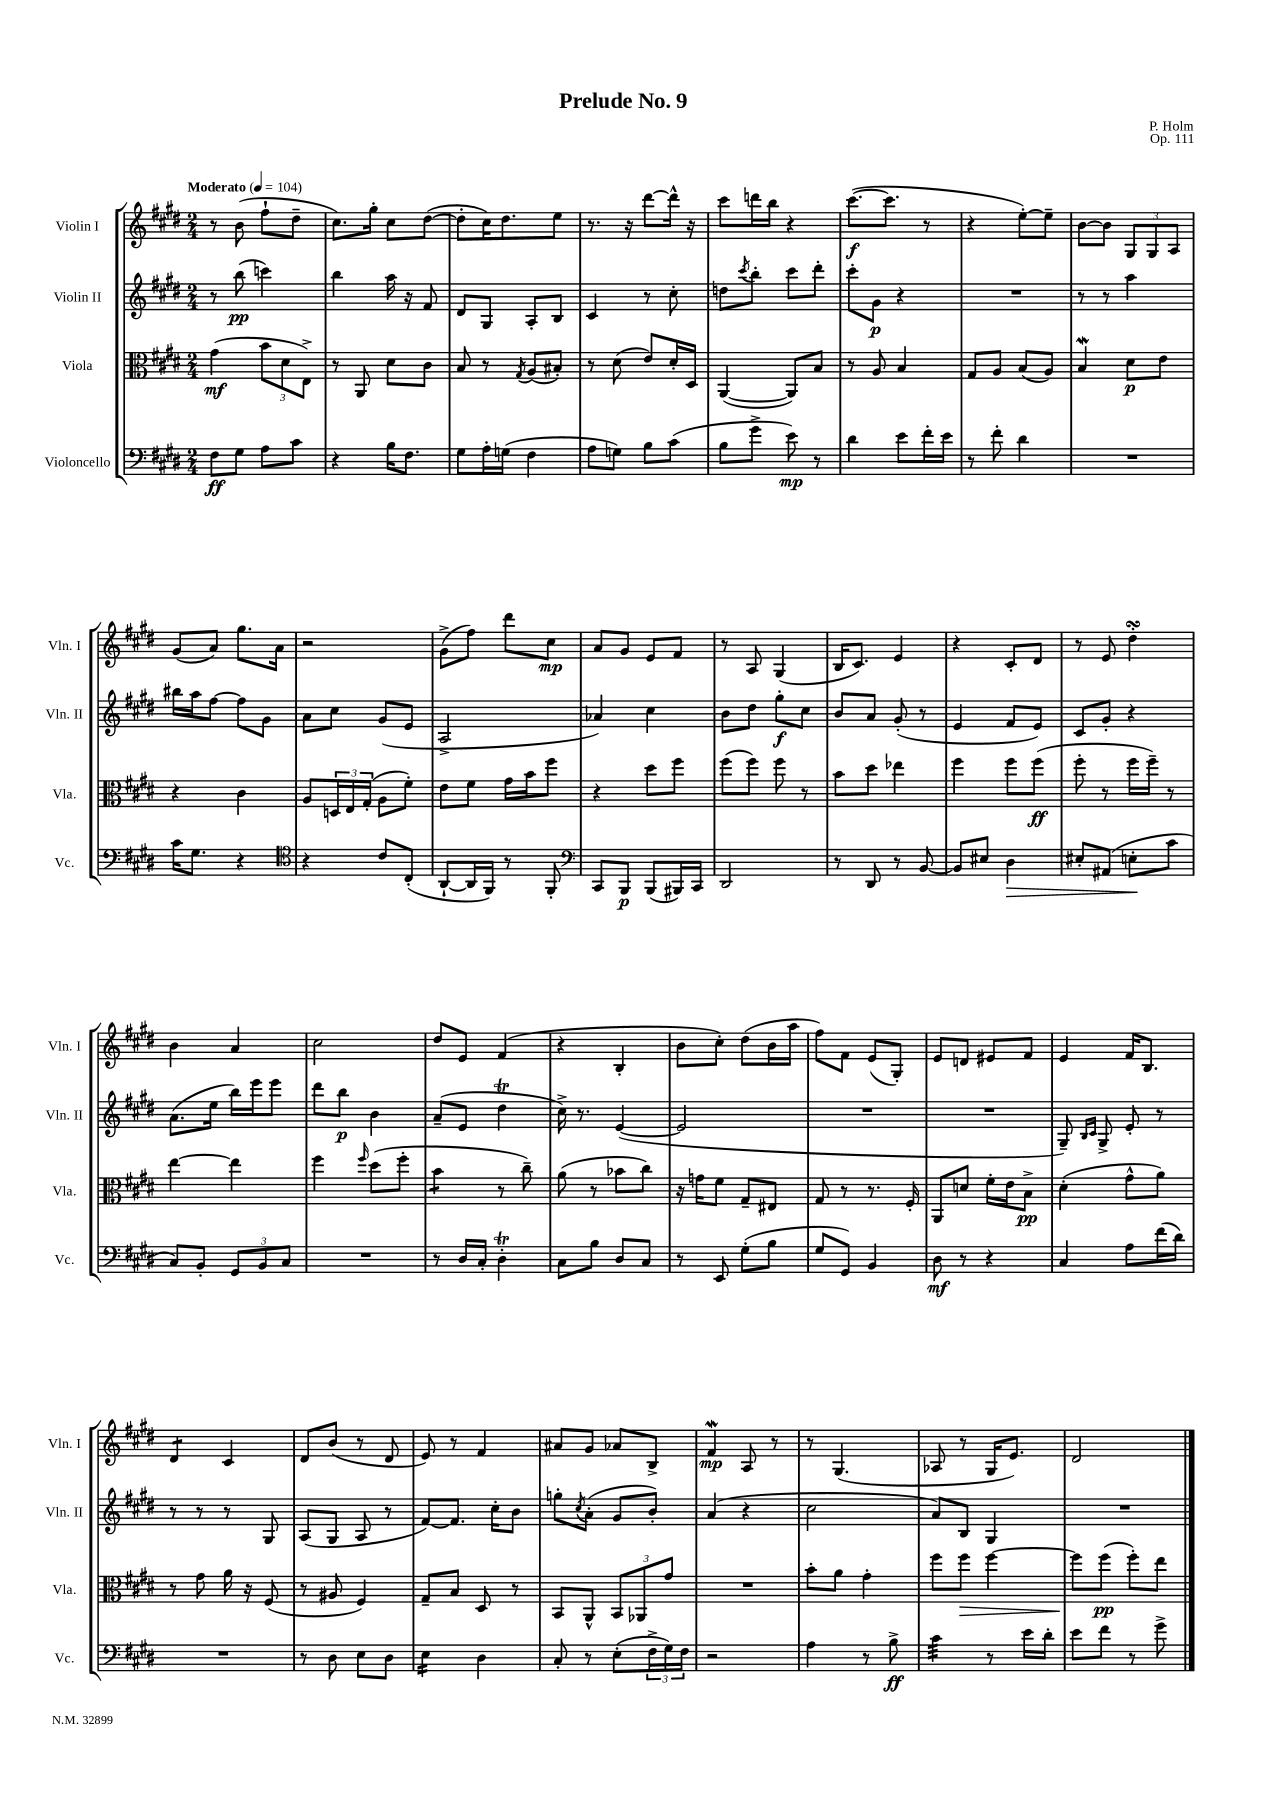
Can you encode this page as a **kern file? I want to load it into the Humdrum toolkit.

**kern	**dynam	**kern	**dynam	**kern	**dynam	**kern	**dynam
*part4	*part4	*part3	*part3	*part2	*part2	*part1	*part1
*staff4	*staff4	*staff3	*staff3	*staff2	*staff2	*staff1	*staff1
*I"Violoncello	*	*I"Viola	*	*I"Violin II	*	*I"Violin I	*
*I'Vc.	*	*I'Vla.	*	*I'Vln. II	*	*I'Vln. I	*
*clefF4	*	*clefC3	*	*clefG2	*	*clefG2	*
*k[f#c#g#d#]	*	*k[f#c#g#d#]	*	*k[f#c#g#d#]	*	*k[f#c#g#d#]	*
*M2/4	*	*M2/4	*	*M2/4	*	*M2/4	*
*MM104	*	*MM104	*	*MM104	*	*MM104	*
=1	=1	=1	=1	=1	=1	=1	=1
!	!	!	!	!	!	!LO:TX:a:B:t=Moderato	!
8F#\L	ff	(4g#\	mf	8r	.	8r	.
8G#\J	.	.	.	(8bb\	pp	(8b\	.
8A\L	.	12b\L	.	4cccn\)	.	8ff#`\L	.
.	.	12d#\	.	.	.	.	.
8c#\J	.	.	.	.	.	8dd#~\J	.
.	.	12E^\J)	.	.	.	.	.
=2	=2	=2	=2	=2	=2	=2	=2
4r	.	8r	.	4bb\	.	8.cc#\L)	.
.	.	8AA/	.	.	.	.	.
.	.	.	.	.	.	16gg#'\Jk	.
16B\KL	.	8d#\L	.	16aa\	.	8cc#\L	.
8.F#\J	.	.	.	16r	.	.	.
.	.	8c#\J	.	8f#/	.	([8dd#\J	.
=3	=3	=3	=3	=3	=3	=3	=3
8G#\L	.	8B/	.	8d#/L	.	8dd#'\L]	.
16A'\L	.	8r	.	8G#/J	.	16cc#\K)	.
(16Gn\JJ	.	.	.	.	.	8.dd#\	.
.	.	8qG#/	.	.	.	.	.
4F#\	.	(8A/L	.	8A'/L	.	.	.
.	.	8B#X'/J)	.	8B/J	.	8ee\J	.
=4	=4	=4	=4	=4	=4	=4	=4
8A\L	.	8r	.	4c#/	.	8.r	.
8Gn\J)	.	(8d#\	.	.	.	.	.
.	.	.	.	.	.	16r	.
8B\L	.	8e/L)	.	8r	.	[8ddd#\L	.
(8c#\J	.	16d#'/L	.	8cc#'\	.	16ddd#^^\Jk]	.
.	.	16D#/JJ	.	.	.	16r	.
=5	=5	=5	=5	=5	=5	=5	=5
8B\L	.	([4AA/	.	8ddn\L	.	8ccc#\L	.
.	.	.	.	8qccc#/	.	.	.
8g#^\J	.	.	.	8bb'\J	.	16dddn\L	.
.	.	.	.	.	.	16bb\JJ	.
8e\)	mp	8AA/L])	.	8ccc#\L	.	4r	.
8r	.	8B/J	.	8ddd#'\J	.	.	.
=6	=6	=6	=6	=6	=6	=6	=6
4d#\	.	8r	.	8ccc#'\L	.	([8.ccc#\L	f
.	.	8A/	.	8g#\J	p	.	.
.	.	.	.	.	.	8.ccc#\J]	.
8e\L	.	4B/	.	4r	.	.	.
16f#'\L	.	.	.	.	.	8r	.
16e\JJ	.	.	.	.	.	.	.
=7	=7	=7	=7	=7	=7	=7	=7
8r	.	8G#/L	.	2r	.	4r	.
8f#'\	.	8A/J	.	.	.	.	.
4d#\	.	(8B/L	.	.	.	[8ee'\L)	.
.	.	8A/J)	.	.	.	8ee~\J]	.
=8	=8	=8	=8	=8	=8	=8	=8
2r	.	4BW/	.	8r	.	[8b\L	.
.	.	.	.	8r	.	8b\J]	.
.	.	8d#\L	p	4aa\	.	12G#/L	.
.	.	.	.	.	.	12G#/	.
.	.	8e\J	.	.	.	.	.
.	.	.	.	.	.	12A/J	.
!!LO:LB:g=z
=9	=9	=9	=9	=9	=9	=9	=9
16c#\KL	.	4r	.	16bb#X\LL	.	(8g#/L	.
8.G#\J	.	.	.	16aa\J	.	.	.
.	.	.	.	[8ff#\J	.	8a/J)	.
4r	.	4c#\	.	8ff#\L]	.	8.gg#\L	.
.	.	.	.	8g#\J	.	.	.
.	.	.	.	.	.	16a\Jk	.
=10	=10	=10	=10	=10	=10	=10	=10
*clefC4	*	*	*	*	*	*	*
4r	.	8A/L	.	8a\L	.	2r	.
.	.	24Dn/L	.	8cc#\J	.	.	.
.	.	24E/	.	.	.	.	.
.	.	(24G#'/JJ	.	.	.	.	.
8c#/L	.	8A\L	.	(8g#/L	.	.	.
(8C#'/J	.	8f#'\J)	.	8e/J	.	.	.
=11	=11	=11	=11	=11	=11	=11	=11
[8AA`/L	.	8e\L	.	2A^/	.	(8g#^\L	.
16AA/L]	.	8f#\J	.	.	.	8ff#\J)	.
16FF#/JJ)	.	.	.	.	.	.	.
8r	.	16g#\LL	.	.	.	8ddd#\L	.
.	.	16b\J	.	.	.	.	.
8FF#'/	.	8ff#\J	.	.	.	8cc#\J	mp
=12	=12	=12	=12	=12	=12	=12	=12
*clefF4	*	*	*	*	*	*	*
8CC#/L	.	4r	.	4a-X/)	.	8a/L	.
8BBB/J	p	.	.	.	.	8g#/J	.
(8BBB/L	.	8dd#\L	.	4cc#\	.	8e/L	.
16BBB#X/L)	.	8ff#\J	.	.	.	8f#/J	.
16CC#/JJ	.	.	.	.	.	.	.
=13	=13	=13	=13	=13	=13	=13	=13
2DD#/	.	(8ff#\L	.	8b\L	.	8r	.
.	.	8ff#\J)	.	8dd#\J	.	8A/	.
.	.	8ff#\	.	8gg#'\L	f	(4G#/	.
.	.	8r	.	8cc#\J	.	.	.
=14	=14	=14	=14	=14	=14	=14	=14
8r	.	8b\L	.	8b/L	.	16B/KL	.
.	.	.	.	.	.	8.c#/J)	.
8DD#/	.	8dd#\J	.	8a/J	.	.	.
8r	.	4ee-X\	.	(8g#'/	.	4e/	.
[8BB/	.	.	.	8r	.	.	.
=15	=15	=15	=15	=15	=15	=15	=15
8BB/L]	.	4ff#\	.	4e/	.	4r	.
8E#X/J	.	.	.	.	.	.	.
!	!LO:HP:b	!	!	!	!	!	!
4D#\	>	8ff#\L	.	8f#/L	.	8c#'/L	.
.	.	(8ff#\J	ff	8e/J)	.	8d#/J	.
=16	=16	=16	=16	=16	=16	=16	=16
8E#X'/L	.	8ff#'\	.	8c#/L	.	8r	.
(8AA#X/J	.	8r	.	8g#'/J	.	8e/	.
8En'\L	.	16ff#\LL	.	4r	.	4dd#sSsS'\	.
.	.	16ff#~\JJ)	.	.	.	.	.
8c#\J	]	8r	.	.	.	.	.
!!LO:LB:g=z
=17	=17	=17	=17	=17	=17	=17	=17
8C#/L)	.	[4ee\	.	(8.a\L	.	4b\	.
8BB'/J	.	.	.	.	.	.	.
.	.	.	.	16ee\Jk	.	.	.
12GG#/L	.	4ee\]	.	16bb\LL)	.	4a/	.
.	.	.	.	16eee\J	.	.	.
12BB/	.	.	.	.	.	.	.
.	.	.	.	8eee\J	.	.	.
12C#/J	.	.	.	.	.	.	.
=18	=18	=18	=18	=18	=18	=18	=18
2r	.	4ff#\	.	8ddd#\L	.	2cc#\	.
.	.	.	.	8bb\J	p	.	.
.	.	16qqff#/	.	.	.	.	.
.	.	(8dd#\L	.	4b\	.	.	.
.	.	8ff#'\J	.	.	.	.	.
=19	=19	=19	=19	=19	=19	=19	=19
*	*	*tremolo	*	*	*	*	*
8r	.	8b\L	.	(8a~/L	.	8dd#/L	.
16D#/LL	.	8b\J	.	8e/J	.	8e/J	.
*	*	*Xtremolo	*	*	*	*	*
16C#'/JJ	.	.	.	.	.	.	.
4D#t'\	.	8r	.	4dd#t\	.	(4f#/	.
.	.	8cc#~\)	.	.	.	.	.
=20	=20	=20	=20	=20	=20	=20	=20
8C#\L	.	(8a\	.	16cc#^\)	.	4r	.
.	.	.	.	8.r	.	.	.
8B\J	.	8r	.	.	.	.	.
8D#/L	.	8b-X\L	.	([4e/	.	4B'/	.
8C#/J	.	8cc#\J)	.	.	.	.	.
=21	=21	=21	=21	=21	=21	=21	=21
8r	.	16r	.	2e/]	.	8b\L	.
.	.	16gn\KL	.	.	.	.	.
8EE/	.	8f#\J	.	.	.	8cc#'\J)	.
(8G#'\L	.	8G#~/L	.	.	.	(8dd#\L	.
8B\J	.	8E#X/J	.	.	.	16b\L	.
.	.	.	.	.	.	16aa\JJ	.
=22	=22	=22	=22	=22	=22	=22	=22
8G#/L	.	8G#/	.	2r	.	8ff#\L)	.
8GG#/J)	.	8r	.	.	.	8f#\J	.
4BB/	.	8.r	.	.	.	(8e/L	.
.	.	.	.	.	.	8G#'/J)	.
.	.	16F#'/	.	.	.	.	.
=23	=23	=23	=23	=23	=23	=23	=23
8D#\	mf	8AA/L	.	2r	.	8e/L	.
8r	.	8dn/J	.	.	.	8dn/J	.
4r	.	16f#'\LL	.	.	.	8e#X/L	.
.	.	16e\J	.	.	.	.	.
.	.	8B^\J	pp	.	.	8f#/J	.
=24	=24	=24	=24	=24	=24	=24	=24
4C#/	.	(4d#'\	.	8G#~/)	.	4e/	.
.	.	.	.	16qqB/LL	.	.	.
.	.	.	.	16qqc#/JJ	.	.	.
.	.	.	.	8G#^/	.	.	.
8A\L	.	8g#^^\L	.	8e'/	.	16f#/KL	.
.	.	.	.	.	.	8.B/J	.
(16f#\L	.	8a\J)	.	8r	.	.	.
16d#\JJ)	.	.	.	.	.	.	.
!!LO:LB:g=z
=25	=25	=25	=25	=25	=25	=25	=25
*	*	*	*	*	*	*tremolo	*
2r	.	8r	.	8r	.	8d#/L	.
.	.	8g#\	.	8r	.	8d#/J	.
*	*	*	*	*	*	*Xtremolo	*
.	.	16a\	.	8r	.	4c#/	.
.	.	16r	.	.	.	.	.
.	.	(8F#/	.	8G#/	.	.	.
=26	=26	=26	=26	=26	=26	=26	=26
8r	.	8r	.	(8A/L	.	8d#/L	.
8D#\	.	8A#X/	.	8G#/J	.	(8b/J	.
8E\L	.	4F#/)	.	8A/	.	8r	.
8D#\J	.	.	.	8r	.	8d#/	.
=27	=27	=27	=27	=27	=27	=27	=27
*tremolo	*	*	*	*	*	*	*
16E\LL	.	8G#~/L	.	[8f#/L)	.	8e/)	.
16E\	.	.	.	.	.	.	.
16E\	.	8B/J	.	8.f#/J]	.	8r	.
16E\JJ	.	.	.	.	.	.	.
*Xtremolo	*	*	*	*	*	*	*
4D#\	.	8D#/	.	.	.	4f#/	.
.	.	.	.	16cc#'\KL	.	.	.
.	.	8r	.	8b\J	.	.	.
=28	=28	=28	=28	=28	=28	=28	=28
8C#'/	.	8BB/L	.	8ggn'\L	.	8a#X/L	.
.	.	.	.	8qcc#/	.	.	.
8r	.	8AA^^/J	.	(8a'\J	.	8g#/J	.
(8E'\L	.	12BB/L	.	8g#/L	.	8a-X/L	.
.	.	12AA-X/	.	.	.	.	.
24F#^\L	.	.	.	8b'/J)	.	8B^/J	.
24G#\)	.	12g#/J	.	.	.	.	.
24F#\JJ	.	.	.	.	.	.	.
=29	=29	=29	=29	=29	=29	=29	=29
2r	.	2r	.	(4a/	.	4f#W/	mp
.	.	.	.	4r	.	8A/	.
.	.	.	.	.	.	8r	.
=30	=30	=30	=30	=30	=30	=30	=30
4A\	.	8b'\L	.	2cc#\	.	8r	.
.	.	8a\J	.	.	.	(4.G#/	.
8r	.	4g#'\	.	.	.	.	.
8B^\	ff	.	.	.	.	.	.
=31	=31	=31	=31	=31	=31	=31	=31
*tremolo	*	*	*	*	*	*	*
32c#\LLL	.	8ff#\L	.	8a/L)	.	8A-X/	.
32c#\	.	.	.	.	.	.	.
32c#\	.	.	.	.	.	.	.
32c#\	.	.	.	.	.	.	.
!	!	!	!LO:HP:b	!	!	!	!
32c#\	.	8ff#\J	>	8B/J	.	8r	.
32c#\	.	.	.	.	.	.	.
32c#\	.	.	.	.	.	.	.
32c#\JJJ	.	.	.	.	.	.	.
*Xtremolo	*	*	*	*	*	*	*
8r	.	[4ff#\	.	4G#/	.	16G#/KL	.
.	.	.	.	.	.	8.e/J)	.
16e\LL	.	.	.	.	.	.	.
16d#'\JJ	.	.	.	.	.	.	.
=32	=32	=32	=32	=32	=32	=32	=32
8e\L	.	8ff#\L]	.	2r	.	2d#/	.
8f#\J	.	(8ff#\J	] pp	.	.	.	.
8r	.	8ff#'\L)	.	.	.	.	.
8g#^\	.	8ee\J	.	.	.	.	.
==	==	==	==	==	==	==	==
*-	*-	*-	*-	*-	*-	*-	*-
